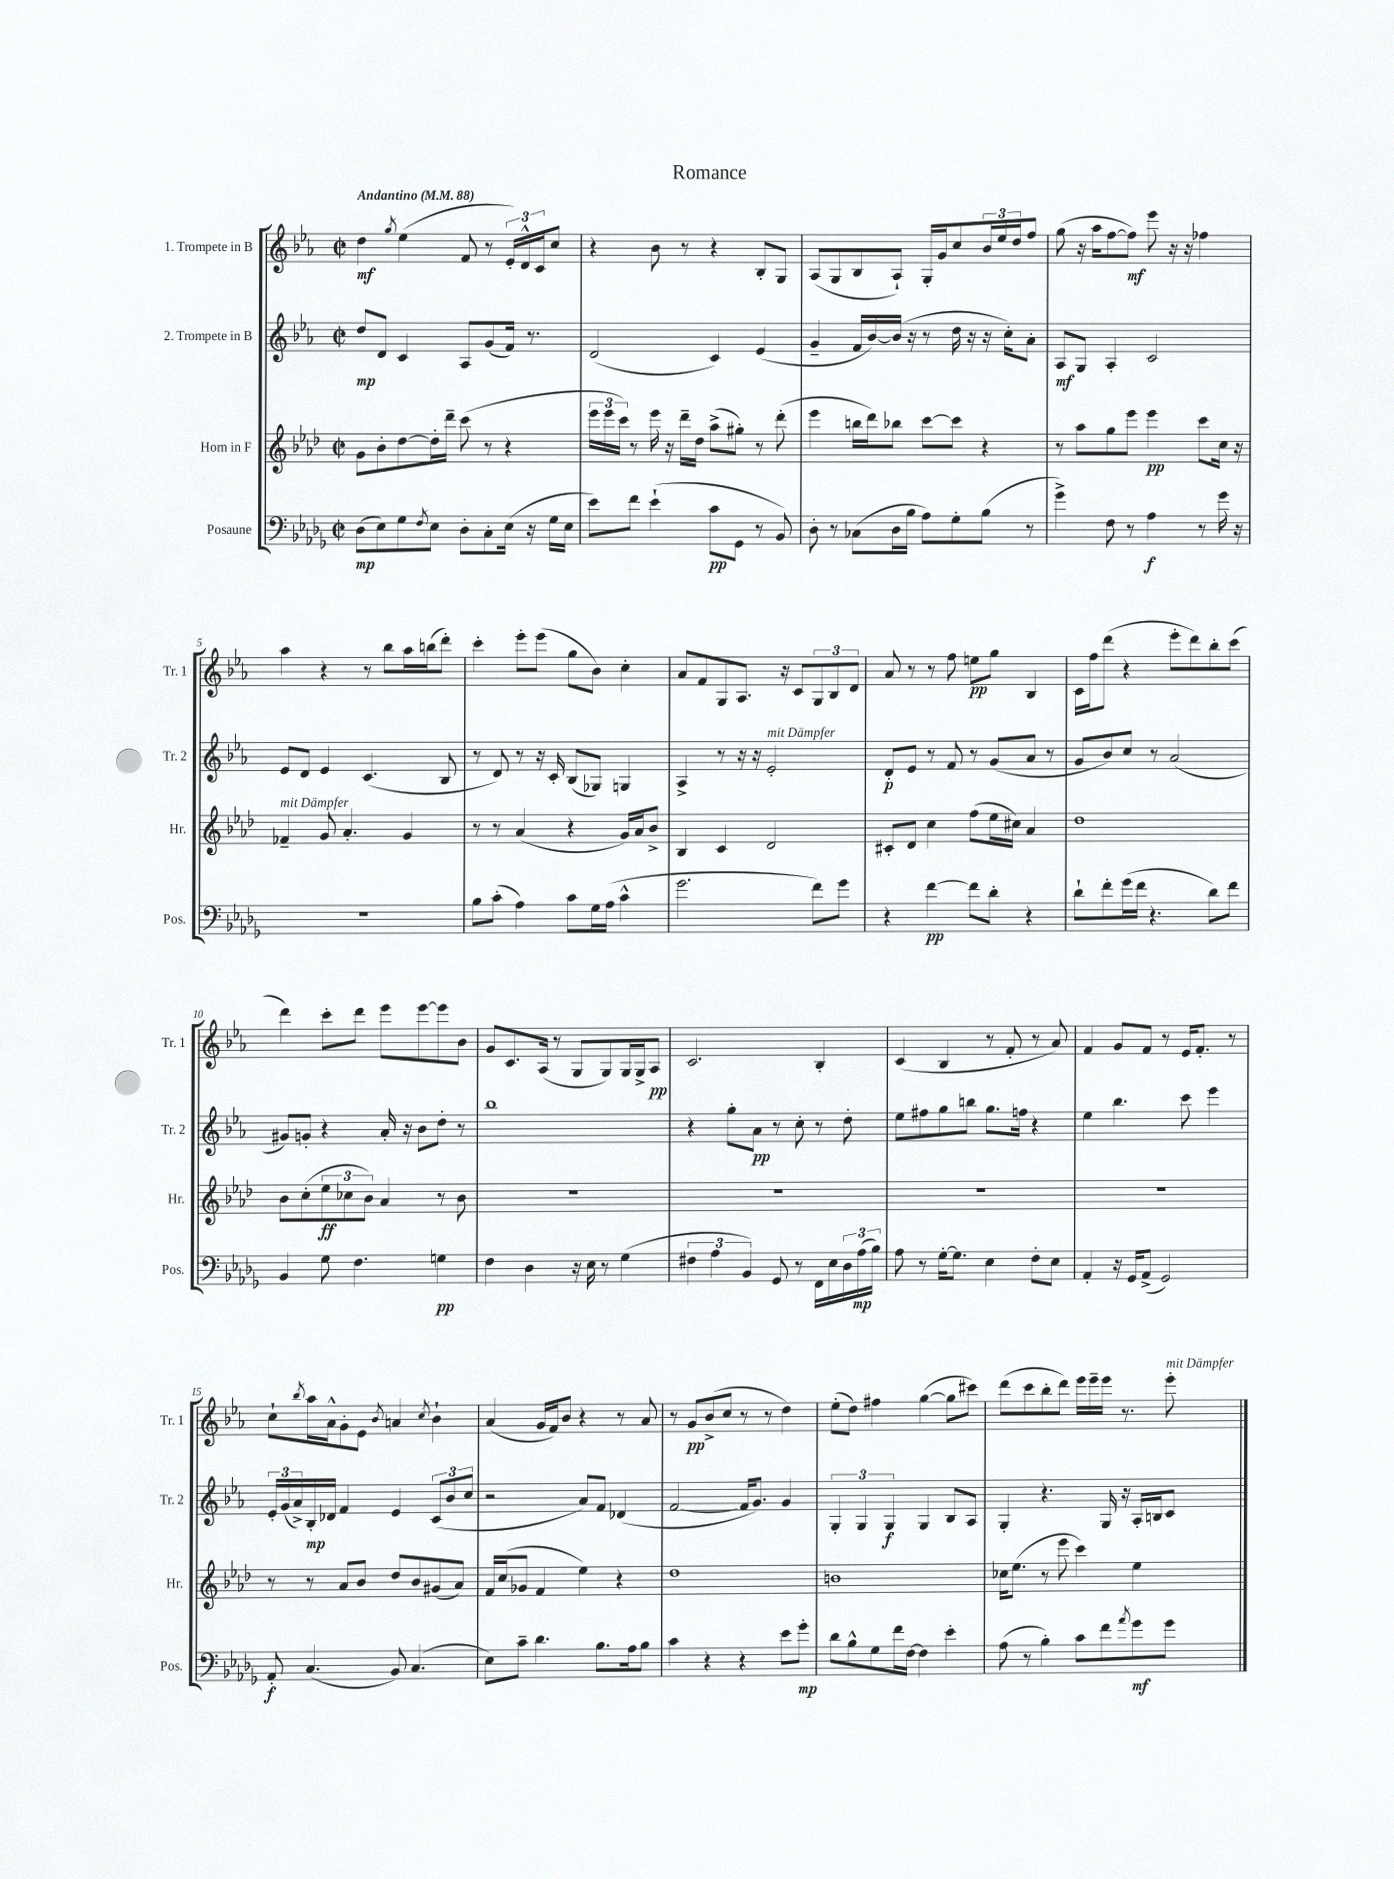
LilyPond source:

\header { title = "Romance" }
<<
\new StaffGroup <<
\new Staff = "s0" \with { instrumentName = "1. Trompete in B" shortInstrumentName = "Tr. 1" } {
    \clef treble \key ees \major \defaultTimeSignature \time 2/2 \tempo "Andantino" 4 = 88
    d''4\mf \acciaccatura { g''8 } ees''4( f'8 r8 \tuplet 3/2 { ees'16-.) d'16-^ c'16 } c''8 |
    r4 bes'8 r8 r4 bes8-. g8 |
    aes8( g8 bes8 aes8-!) g16-. g'16 c''8 \tuplet 3/2 { bes'16 ees''16 d''16 } f''8 |
    g''8( r16 aes''16 f''8~ f''8\mf) ees'''8 r16 r16 fes''4 |
    aes''4 r4 r8 bes''8 aes''16 b''16( d'''8-.) |
    c'''4-. ees'''8-. ees'''8( g''8 bes'8) c''4-. |
    aes'8 f'8 g8 aes8. r16 c'8 \tuplet 3/2 { g8 bes8 d'8 } |
    aes'8 r8 r8 f''8 e''8\pp g''8 bes4 |
    c'16 f''16 d'''8( r4 ees'''8-. d'''8) bes''8-. c'''8( |
    d'''4) c'''8-. d'''8 ees'''8 ees'''8~ ees'''8 bes'8 |
    g'8 c'8. aes16( r8 g8 g8) g16 g16-> aes8\pp |
    c'2. bes4-. |
    c'4( bes4 r8 f'8-. r8 aes'8) |
    f'4 g'8 f'8 r8 ees'16 f'8.-. r8 |
    c''8-! \acciaccatura { bes''8 } aes''16 aes'16-^ g'8-. ees'8 \acciaccatura { bes'8 } a'4 \acciaccatura { c''8 } bes'4-! |
    aes'4( g'16 f'16) bes'8 r4 r8 aes'8 |
    r8 g'8\pp bes'8->( c''8 r8 r8 d''4) |
    ees''8-.( d''8) fis''4 g''4~( g''8 cis'''8) |
    d'''8( c'''8 bes''8-. d'''8) ees'''16 ees'''16-- ees'''16 r8. ees'''8-.^\markup { \italic "mit Dämpfer" } \bar "|." |
}
\new Staff = "s1" \with { instrumentName = "2. Trompete in B" shortInstrumentName = "Tr. 2" } {
    \clef treble \key ees \major \defaultTimeSignature \time 2/2
    d''8\mp d'8 c'4 aes8 g'8( f'16) r8. |
    d'2( c'4) ees'4( |
    g'4-- f'16 bes'16~) bes'16( r16 r8 d''16 r16 r16 c''16-.) aes'8-. |
    aes8\mf g8 aes4-. c'2 |
    ees'8 d'8 ees'4 c'4.( bes8 |
    r8 d'8) r8 r16 c'16-. bes8( ges8) g4 |
    aes4-> r8 r16 r16 ees'2-.^\markup { \italic "mit Dämpfer" } |
    d'8-.\p ees'8 r8 f'8 r8 g'8( aes'8 r8 |
    g'8 bes'8) c''8 r8 aes'2( |
    gis'8) g'8-. r4 aes'16-. r16 bes'8 d''8-. r8 |
    bes''1 |
    r4 g''8-. aes'8\pp r8 c''8-. r8 d''8-. |
    ees''8 fis''8 g''8 b''8 g''8. f''16 r4 |
    ees''4 bes''4. c'''8 ees'''4 |
    \tuplet 3/2 { ees'16-. g'16( aes'16->) } bes16-.\mp des'16 f'4 ees'4 \tuplet 3/2 { c'8( bes'8 c''8 } |
    r2 aes'8) f'8 des'4( |
    f'2~ f'16 g'8.) g'4 |
    \tuplet 3/2 { g4-. g4 g4\f } g4 bes8 aes8 |
    g4-. r4. g16 r16 aes16-. b16 c'8 \bar "|." |
}
\new Staff = "s2" \with { instrumentName = "Horn in F" shortInstrumentName = "Hr." } {
    \clef treble \key aes \major \defaultTimeSignature \time 2/2
    g'8 bes'8-. des''8~ des''16-. des'''16-- c'''8( r8 r4 |
    \tuplet 3/2 { ees'''16 ees'''16 c'''16) } r8 ees'''16 r16 des'''16-- des''16 aes''8->( gis''8-.) r8 des'''8-.( |
    ees'''4 b''16 des'''16) bes''8 c'''8~ c'''8 r4 |
    r8 aes''8 g''8 ees'''8 ees'''4\pp c'''8 c''16 r16 |
    fes'4--^\markup { \italic "mit Dämpfer" } g'8 aes'4.-. g'4 |
    r8 r8 aes'4( r4 g'16) aes'16 bes'8-> |
    bes4 c'4 des'2 |
    cis'8-. des'8 c''4 f''8( ees''16 cis''16) aes'4 |
    des''1 |
    bes'8 c''8-.( \tuplet 3/2 { ees''8\ff ces''8 bes'8) } aes'4 r8 bes'8 |
    R1 |
    R1 |
    R1 |
    R1 |
    r8 r8 aes'8 bes'8 des''8 bes'8 gis'8( aes'8) |
    f'16 c''16( ges'8 f'4 ees''4) r4 |
    des''1 |
    b'1 |
    ces''16 ees''8.( r8 ees'''8 c'''4) ees''4 \bar "|." |
}
\new Staff = "s3" \with { instrumentName = "Posaune" shortInstrumentName = "Pos." } {
    \clef bass \key des \major \defaultTimeSignature \time 2/2
    des8\mp( ees8) ges8 \acciaccatura { f8 } ees8 des8-. c8-. ees16( r16 ges16 ees16 |
    ees'8) f'8 ees'4-!( c'8\pp ges,8 r8 bes,8) |
    des8-. r8 ces8( des16 bes16 aes8) ges8-. bes8( r8 |
    ges'4->) f8 r8 aes4\f r8 ges'16 r16 |
    R1 |
    bes8 c'8-.( aes4) c'8 ges16 aes16( c'4-^ |
    ges'2. f'8) ges'8 |
    r4 f'4~\pp f'8 des'8-. r4 |
    des'8-! f'8-. ges'16( f'16 r4. des'8) f'8 |
    bes,4 ges8 f4. g4\pp |
    f4 des4 r16 ees16 r8 ges4( |
    \tuplet 3/2 { fis4 aes4 bes,4) } ges,8 r8 f,16 ees16 \tuplet 3/2 { des16 aes16\mp( bes16) } |
    aes8 r8 ges16~-. ges8. ees4 f8-. ees8 |
    aes,4-. r16 ges,16 aes,8->( ges,2) |
    aes,8-.\f c4.( bes,8) c4.( |
    ees8) c'8-- des'4. bes8. aes16 bes8 |
    c'4 r4 r4 ees'8 ges'8-.\mp |
    des'8 bes8-^ ges8 f'16 f16~ f4 ees'4-. |
    aes8( r8 bes4-.) c'8 f'8 \acciaccatura { aes'8 } ges'8\mf ges'8 \bar "|." |
}
>>
>>
